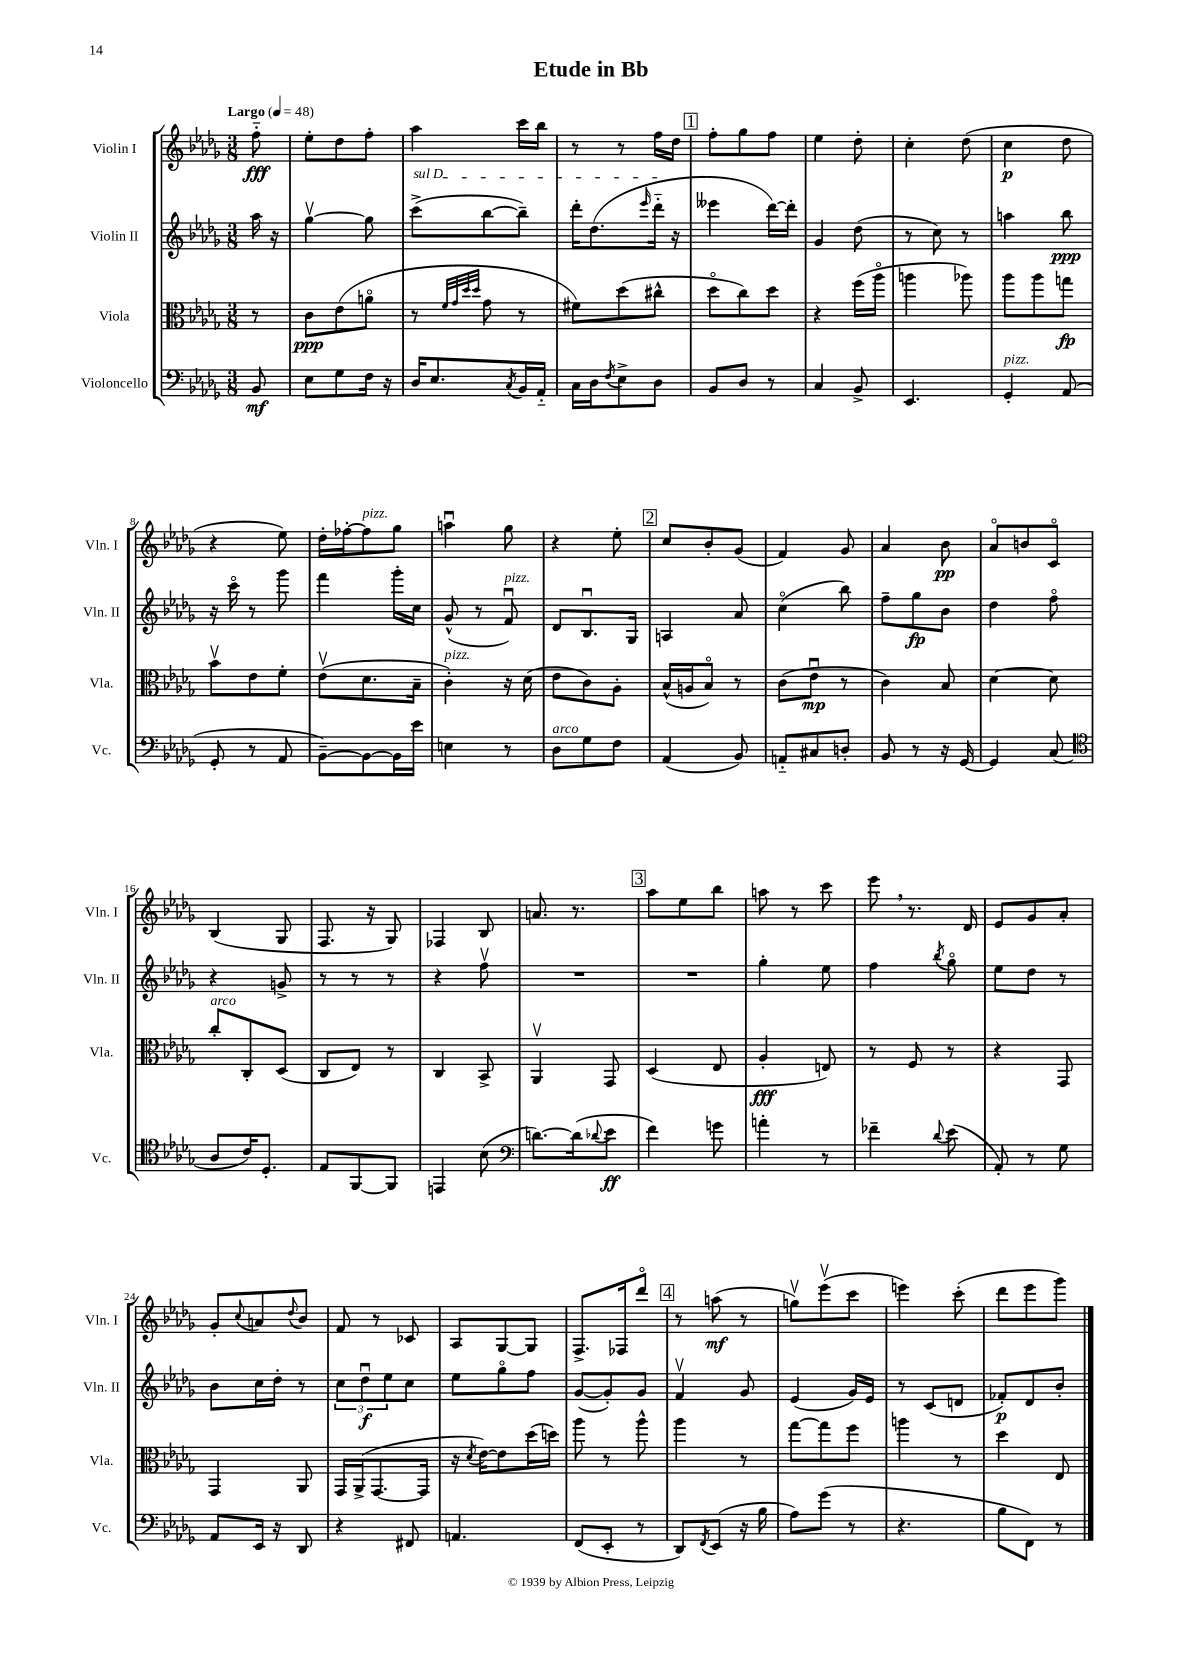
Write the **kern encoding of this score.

**kern	**dynam	**kern	**dynam	**kern	**dynam	**kern	**dynam
*part4	*part4	*part3	*part3	*part2	*part2	*part1	*part1
*staff4	*staff4	*staff3	*staff3	*staff2	*staff2	*staff1	*staff1
*I"Violoncello	*	*I"Viola	*	*I"Violin II	*	*I"Violin I	*
*I'Vc.	*	*I'Vla.	*	*I'Vln. II	*	*I'Vln. I	*
*clefF4	*	*clefC3	*	*clefG2	*	*clefG2	*
*k[b-e-a-d-g-]	*	*k[b-e-a-d-g-]	*	*k[b-e-a-d-g-]	*	*k[b-e-a-d-g-]	*
*M3/8	*	*M3/8	*	*M3/8	*	*M3/8	*
*MM48	*	*MM48	*	*MM48	*	*MM48	*
=	=	=	=	=	=	=	=
!	!	!	!	!	!	!LO:TX:a:B:t=Largo	!
8BB-/	mf	8r	.	16aa-\	.	8ff\	fff
.	.	.	.	16r	.	.	.
=1	=1	=1	=1	=1	=1	=1	=1
8E-\L	.	8c\L	ppp	[4gg-v\	.	8ee-'\L	.
8G-\	.	(8e-\	.	.	.	8dd-\	.
16F\Jk	.	8an\J	.	8gg-\]	.	8ff'\J	.
16r	.	.	.	.	.	.	.
=2	=2	=2	=2	=2	=2	=2	=2
!	!	!	!	!LO:TX:a:i:t=sul D	!	!	!
16D-/KL	.	8r	.	(8ccc^\L	.	4aa-\	.
8.E-/	.	.	.	.	.	.	.
.	.	32qqf/LLL	.	.	.	.	.
.	.	32qqg-/	.	.	.	.	.
.	.	32qqdd-/	.	.	.	.	.
.	.	32qqdd-/JJJ	.	.	.	.	.
.	.	8g-\	.	[8bb-\	.	.	.
8qC/	.	.	.	.	.	.	.
16BB-/L	.	8r	.	8bb-~\J])	.	16ccc\LL	.
16AA-/JJ	.	.	.	.	.	16bb-\JJ	.
=3	=3	=3	=3	=3	=3	=3	=3
16C\LL	.	8f#X\L)	.	16ddd-'\KL	.	8r	.
16D-\J	.	.	.	(8.dd-\	.	.	.
8qF/	.	.	.	.	.	.	.
8E-^\	.	(8dd-\	.	.	.	8r	.
.	.	.	.	16qqeee-/	.	.	.
8D-\J	.	8cc#X^^\J	.	16ddd-\Jk	.	16ff\LL	.
.	.	.	.	16r	.	16dd-\JJ	.
!!LO:REH:place=s1:t=1
=4	=4	=4	=4	=4	=4	=4	=4
8BB-/L	.	8dd-\L	.	4eee--X\	.	8ff'\L	.
8D-/J	.	8cc\)	.	.	.	8gg-\	.
8r	.	8dd-\J	.	[16ddd-\LL)	.	8ff\J	.
.	.	.	.	16ddd-'\JJ]	.	.	.
=5	=5	=5	=5	=5	=5	=5	=5
4C/	.	4r	.	4g-/	.	4ee-\	.
8BB-^/	.	(16ff\LL	.	(8dd-\	.	8dd-'\	.
.	.	16aa-\JJ	.	.	.	.	.
=6	=6	=6	=6	=6	=6	=6	=6
4.EE-/	.	4aan\	.	8r	.	4cc'\	.
.	.	.	.	8cc\)	.	.	.
.	.	8aa-X\)	.	8r	.	(8dd-\	.
=7	=7	=7	=7	=7	=7	=7	=7
!LO:TX:a:i:t=pizz.	!	!	!	!	!	!	!
4GG-'/	.	8aa-\L	.	4aan\	.	4cc\	p
.	.	8aa-\	.	.	.	.	.
(8AA-/	.	8ggn\J	fp	8bb-\	ppp	8dd-\	.
!!LO:LB:g=z
=8	=8	=8	=8	=8	=8	=8	=8
8GG-'/	.	8b-v\L	.	16r	.	4r	.
.	.	.	.	16ccc\	.	.	.
8r	.	8e-\	.	8r	.	.	.
8AA-/	.	8f'\J	.	8ggg-\	.	8ee-\)	.
=9	=9	=9	=9	=9	=9	=9	=9
[8BB-~\L)	.	(8e-v\L	.	4fff\	.	16dd-'\LL	.
.	.	.	.	.	.	[16ff-X'\J	.
!	!	!	!	!	!	!LO:TX:a:i:t=pizz.	!
8BB-\_	.	8.d-\	.	.	.	8ff-\]	.
16BB-\L]	.	.	.	16ggg-'\LL	.	8gg-\J	.
16e-\JJ	.	16B-~\Jk	.	16cc\JJ	.	.	.
=10	=10	=10	=10	=10	=10	=10	=10
!	!	!LO:TX:a:i:t=pizz.	!	!	!	!	!
4En\	.	4c'\)	.	(8g-^^/	.	4aanu\	.
.	.	.	.	8r	.	.	.
!	!	!	!	!LO:TX:a:i:t=pizz.	!	!	!
8r	.	16r	.	8fu/)	.	8gg-\	.
.	.	(16d-\	.	.	.	.	.
=11	=11	=11	=11	=11	=11	=11	=11
!LO:TX:a:i:t=arco	!	!	!	!	!	!	!
8D-\L	.	8e-\L	.	8d-/L	.	4r	.
8G-\	.	8c\)	.	8.B-u/	.	.	.
8F\J	.	8A-'\J	.	.	.	8ee-'\	.
.	.	.	.	16G-/Jk	.	.	.
!!LO:REH:place=s1:t=2
=12	=12	=12	=12	=12	=12	=12	=12
(4AA-/	.	(16B-^^/LL	.	4An/	.	8cc/L	.
.	.	16An/J	.	.	.	.	.
.	.	8B-/J)	.	.	.	8b-'/	.
8BB-/)	.	8r	.	8a-/	.	(8g-/J	.
=13	=13	=13	=13	=13	=13	=13	=13
8AAn/L	.	(8c\L	.	(4cc\	.	4f/)	.
8C#X/	.	8e-u\J	mp	.	.	.	.
8Dn'/J	.	8r	.	8bb-\)	.	8g-/	.
=14	=14	=14	=14	=14	=14	=14	=14
8BB-/	.	4c\)	.	8ff~\L	.	4a-/	.
8r	.	.	.	8gg-\	fp	.	.
16r	.	8B-/	.	8b-\J	.	8b-\	pp
[16GG-/	.	.	.	.	.	.	.
=15	=15	=15	=15	=15	=15	=15	=15
4GG-/]	.	[4d-\	.	4dd-\	.	8a-/L	.
.	.	.	.	.	.	8bn/	.
(8C/	.	8d-\]	.	8ff\	.	8c/J	.
!!LO:LB:g=z
=16	=16	=16	=16	=16	=16	=16	=16
*clefC4	*	*	*	*	*	*	*
!	!	!LO:TX:a:i:t=arco	!	!	!	!	!
8A-/L	.	8cc'/L	.	4r	.	(4B-/	.
16c/K)	.	8C'/	.	.	.	.	.
8.D-'/J	.	.	.	.	.	.	.
.	.	(8D-/J	.	8gn^/	.	8G-/	.
=17	=17	=17	=17	=17	=17	=17	=17
8E-/L	.	8C/L	.	8r	.	8.F/	.
[8FF/	.	8E-/J)	.	8r	.	.	.
.	.	.	.	.	.	16r	.
8FF/J]	.	8r	.	8r	.	8G-/)	.
=18	=18	=18	=18	=18	=18	=18	=18
4EEn/	.	4C/	.	4r	.	4F-X/	.
(8B-\	.	8BB-^/	.	8ffv\	.	8B-/	.
=19	=19	=19	=19	=19	=19	=19	=19
*clefF4	*	*	*	*	*	*	*
[8.dn\L)	.	4AA-v/	.	4.r	.	8.an/	.
(16d\k]	.	.	.	.	.	8.r	.
8qqd-X/	.	.	.	.	.	.	.
8e-\J	ff	8GG-/	.	.	.	.	.
!!LO:REH:place=s1:t=3
=20	=20	=20	=20	=20	=20	=20	=20
4f\)	.	(4D-/	.	4.r	.	8aa-\L	.
.	.	.	.	.	.	8ee-\	.
8gn\	.	8E-/	.	.	.	8bb-\J	.
=21	=21	=21	=21	=21	=21	=21	=21
4an'\	.	4A-'/	fff	4gg-'\	.	8aan\	.
.	.	.	.	.	.	8r	.
8r	.	8En/)	.	8ee-\	.	8ccc\	.
=22	=22	=22	=22	=22	=22	=22	=22
4f-X~\	.	8r	.	4ff\	.	8eee-,\	.
.	.	8F/	.	.	.	8.r	.
8qqd-/	.	.	.	8qbb-/	.	.	.
(8e-\	.	8r	.	8gg-\	.	.	.
.	.	.	.	.	.	16d-/	.
=23	=23	=23	=23	=23	=23	=23	=23
8AA-'/)	.	4r	.	8ee-\L	.	8e-/L	.
8r	.	.	.	8dd-\J	.	8g-/	.
8G-\	.	8GG-/	.	8r	.	8a-'/J	.
!!LO:LB:g=z
=24	=24	=24	=24	=24	=24	=24	=24
8AA-/L	.	4GG-/	.	8b-\L	.	8g-'/L	.
.	.	.	.	.	.	8qqcc/	.
16EE-/Jk	.	.	.	16cc\L	.	8an/	.
16r	.	.	.	16dd-'\JJ	.	.	.
.	.	.	.	.	.	8qqdd-/	.
8DD-/	.	8AA-/	.	8r	.	8b-/J	.
=25	=25	=25	=25	=25	=25	=25	=25
4r	.	16GG-/LL	.	12cc\L	.	8f/	.
.	.	(16AA-^/J	.	.	.	.	.
.	.	.	.	12dd-u\	f	.	.
.	.	[8.GG-/	.	.	.	8r	.
.	.	.	.	12ee-\	.	.	.
8FF#X/	.	.	.	8cc\J	.	8c-X/	.
.	.	16GG-/Jk]	.	.	.	.	.
=26	=26	=26	=26	=26	=26	=26	=26
4.AAn/	.	16r	.	8ee-\L	.	8A-/L	.
.	.	8qd-/	.	.	.	.	.
.	.	[16e-\KL)	.	.	.	.	.
.	.	8e-\]	.	8gg-\	.	[8G-/	.
.	.	(16dd-\L	.	8ff\J	.	8G-/J]	.
.	.	16ddn\JJ)	.	.	.	.	.
=27	=27	=27	=27	=27	=27	=27	=27
(8FF/L	.	8aa-\	.	([8g-/L	.	8.F^/L	.
8EE-'/J	.	8r	.	8g-'/])	.	.	.
.	.	.	.	.	.	16F-X/k	.
8r	.	8aa-^^\	.	8g-/J	.	8ddd-/J	.
!!LO:REH:place=s1:t=4
=28	=28	=28	=28	=28	=28	=28	=28
8DD-/L)	.	4aa-\	.	4fv/	.	8r	.
8qFF/	.	.	.	.	.	.	.
(8EE-/J	.	.	.	.	.	(8aan\	mf
16r	.	8r	.	8g-/	.	8r	.
16B-\	.	.	.	.	.	.	.
=29	=29	=29	=29	=29	=29	=29	=29
8A-\L)	.	[8gg-\L	.	(4e-/	.	8ggnv\L)	.
(8g-\J	.	8gg-\]	.	.	.	(8eee-v\	.
8r	.	8ff\J	.	16g-/LL)	.	8ccc\J	.
.	.	.	.	16e-/JJ	.	.	.
=30	=30	=30	=30	=30	=30	=30	=30
4.r	.	4aan\	.	8r	.	4eeen\)	.
.	.	.	.	(8c/L	.	.	.
.	.	8r	.	8dn/J	.	(8ccc'\	.
=31	=31	=31	=31	=31	=31	=31	=31
8B-\L	.	4dd-\	.	8f-X'/L)	p	8ddd-\L	.
8FF\J)	.	.	.	8d-/	.	8eee-\	.
8r	.	8E-/	.	8b-'/J	.	8ggg-\J)	.
==	==	==	==	==	==	==	==
*-	*-	*-	*-	*-	*-	*-	*-
